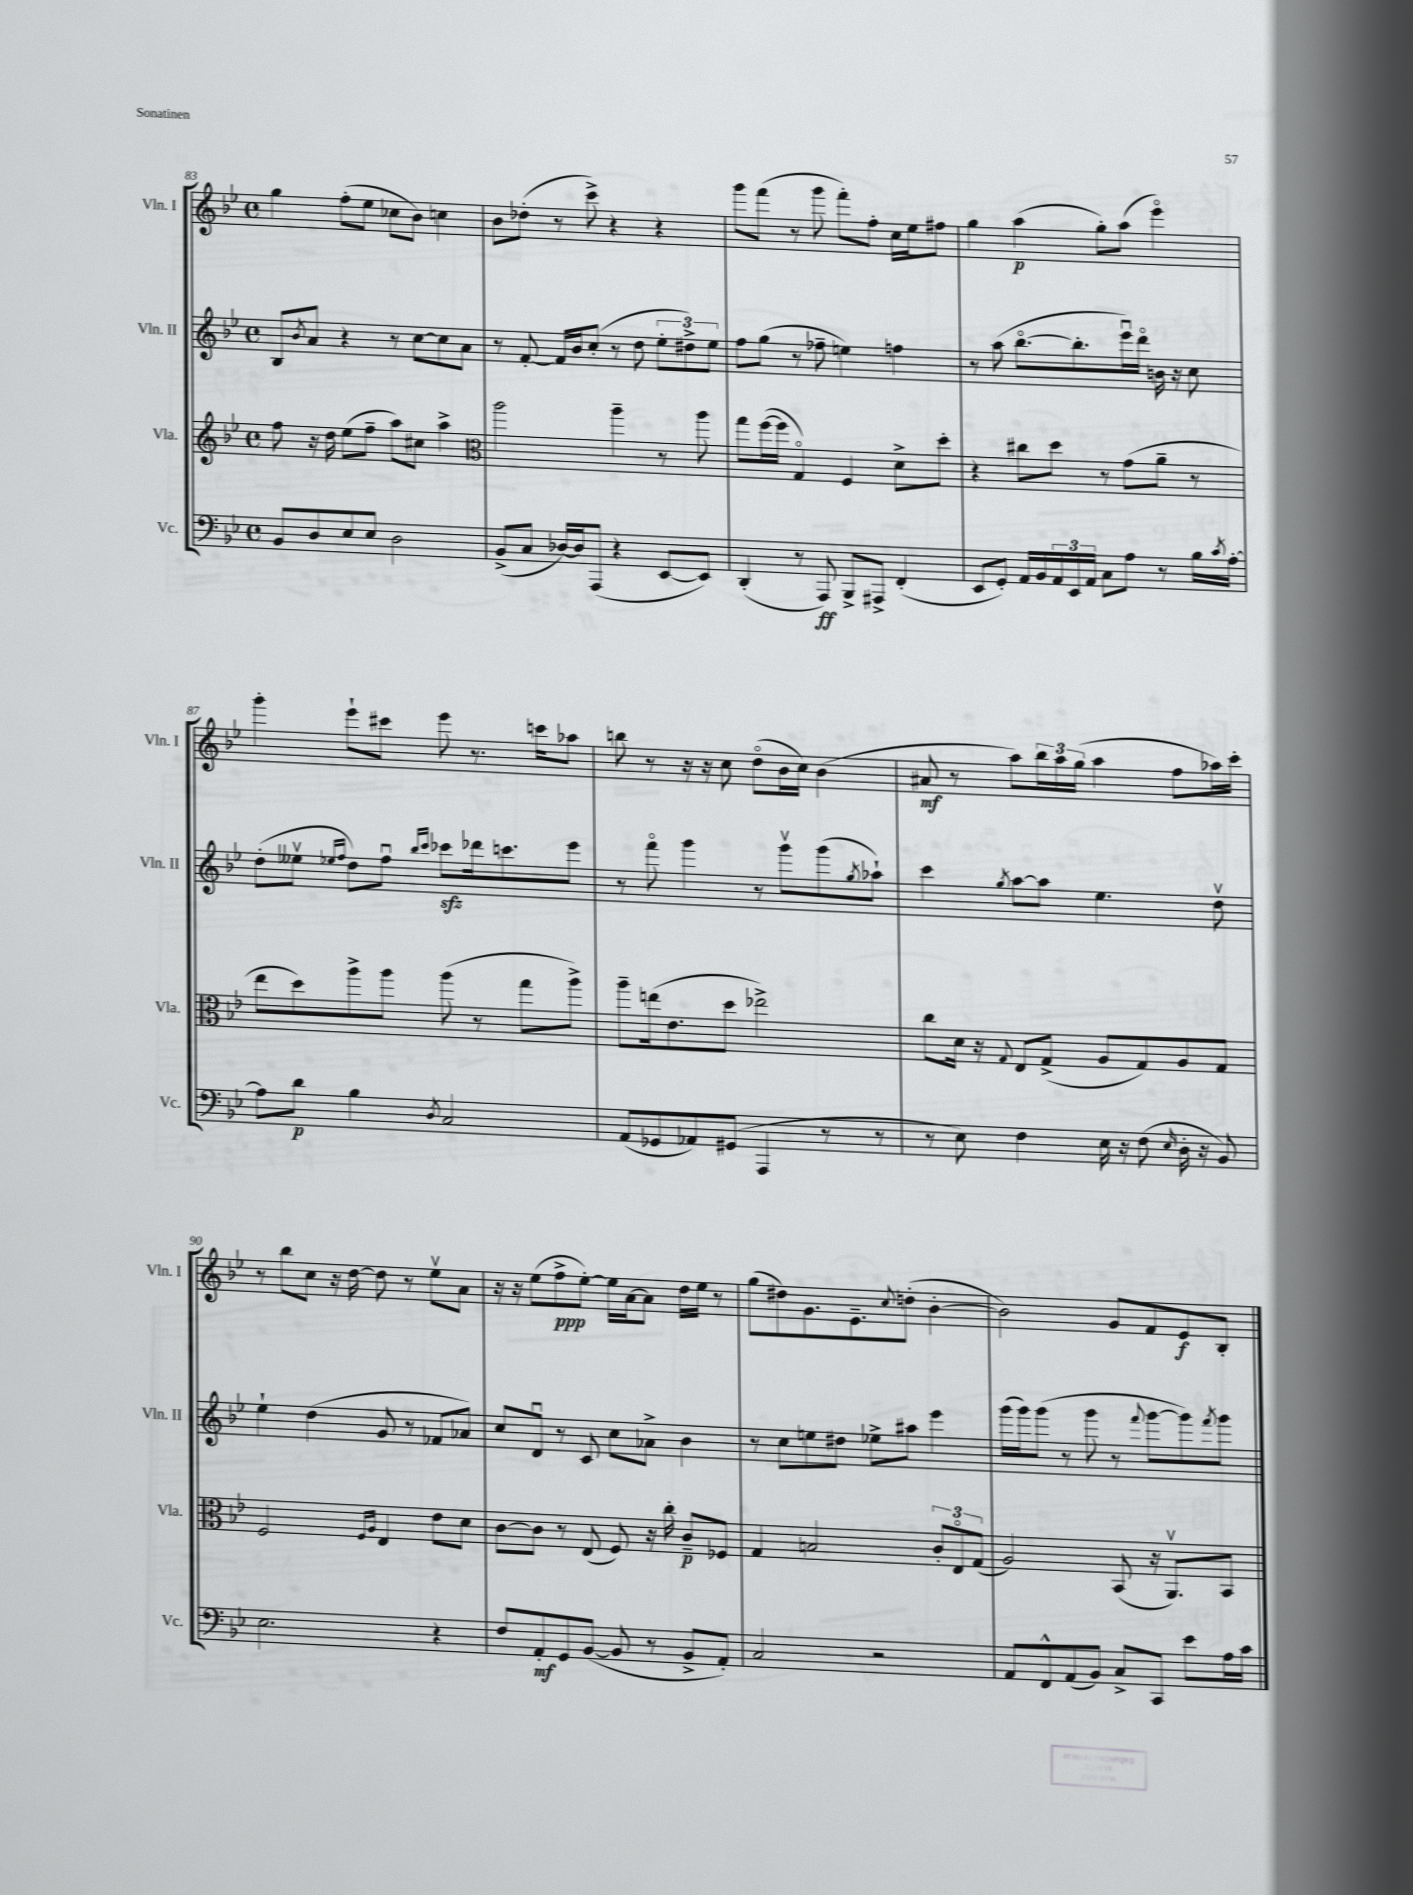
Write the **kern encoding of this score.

**kern	**kern	**kern	**kern
*staff4	*staff3	*staff2	*staff1
*clefF4	*clefG2	*clefG2	*clefG2
*k[b-e-]	*k[b-e-]	*k[b-e-]	*k[b-e-]
*M4/4	*M4/4	*M4/4	*M4/4
*met(c)	*met(c)	*met(c)	*met(c)
8BB-	8ff	8B-	4gg
.	.	8qb-	.
8D	16r	8a	.
.	16dd	.	.
8E-	(8ee-	4r	(8ff'
8E-	8ff~	.	8ee-
2D	8aa)	8r	8cc-
.	8cc#	[8cc	8b-)
.	4aa^	8cc]	4cc
.	.	8a	.
=	=	=	=
*	*clefC3	*	*
(8BB-^	2aa	8r	8b-
8C	.	[8f'	(8dd-'
[16D-)	.	16f]	8r
16D-]	.	16b-	.
(8AAA	.	(8cc'	8ccc^)
4r	4aa~	8r	4r
.	.	8dd	.
[8EE-	8r	12ee-'	4r
.	.	12dd#^)	.
8EE-])	8aa	.	.
.	.	12ee-	.
=	=	=	=
(4DD'	8gg	8ff	8ggg
.	([16ff	(8gg	(8fff
.	16ff]	.	.
8r	4Go)	8r	8r
8AAA)	.	8ff-~	8ggg
8BBB-^	4F	4ee)	8fff')
8AAA#^	.	.	8ff'
(4FF'	8d^	4ff	16cc
.	.	.	16ee-
.	8dd'	.	8ff#
=	=	=	=
8EE-	4r	8r	4gg
8GG')	.	(8aa	.
16AA	8cc#	[8.bb-o	(4aa
16BB-	.	.	.
24AA	8dd	.	.
24EE-	.	.	.
.	.	8.bb-']	.
24AA	.	.	.
8C	8r	.	8gg')
8A	(8g	16eee-u)	(8aa
.	.	16dddo	.
8r	8a~	16b	4eee-o)
.	.	16r	.
16B-	8r	8cc	.
8qc	.	.	.
[16A'	.	.	.
=	=	=	=
8A]	8ee-	(8dd'	4ggg'
8d	8dd)	8ee--v	.
.	.	16qqee-	.
.	.	16qqff	.
4B-	8aa^	8dd)	8eee-`
.	8aa	8ffu	8ccc#
.	.	16qqbb-	.
8qD	.	16qqccc	.
2C	(8aa	8ccc-	8eee-
.	8r	16ddd-	8.r
.	.	8.ccc	.
.	8gg	.	.
.	.	.	16ccc
.	8aa^)	8eee-	8aa-
=	=	=	=
(8AA	8aa~	8r	8bb
8GG-	(16ee	8fffo	8r
.	8.e-	.	.
8AA-)	.	4ggg	16r
.	.	.	16r
(8GG#	8dd	.	8cc
4AAA	2ee-^)	8r	(8ddo
.	.	8gggv	16b-
.	.	.	16cc)
8r	.	(8ggg	(4b-
.	.	8qgg	.
8r	.	8aa-`)	.
=	=	=	=
8r	8cc	4ccc	8a#
8E-)	16d	.	8r
.	16r	.	.
.	8qqG	8qgg	.
4F	8E-	[8aa	8aa)
.	(8G^	8aa]	24bb-
.	.	.	24aa
.	.	.	(24gg
16E-	8A	4.ee-	4aa
16r	.	.	.
(8F	8G)	.	.
16qqE-	.	.	.
16D'	8A	.	8ff
16r	.	.	.
8BB-)	8G	8ddv	16aa-)
.	.	.	16ccc'
=	=	=	=
2.E-	2F	4ee-`	8r
.	.	.	8bb-
.	.	(4dd	8cc
.	.	.	16r
.	.	.	[16dd
.	16qqF	.	.
.	16qqA	.	.
.	4E-	8g	8dd]
.	.	8r	8r
4r	8e-	8f-	8ee-v
.	8d	8a-)	8a
=	=	=	=
8F	[8c	8cc	16r
.	.	.	16r
8AA'	8c]	8du	(8ee-
8GG	8r	8r	8ff^
([8BB-	(8E-	8c	[8ee-')
8BB-]	8F)	8cc	16ee-]
.	.	.	[16a
8r	16r	8a-^	8a]
.	16cc'	.	.
8BB-^	8c~	4b-	16dd
.	.	.	16ee-
8AA')	8F-	.	8r
=	=	=	=
2C	4G	8r	(8gg
.	.	8cc	8dd#)
.	2B	8ee	8.g
.	.	8dd#	.
.	.	.	8.e-~
2r	.	8ee-^	.
.	.	.	8qqcc
.	.	8aa#	(8dd'
.	12c'	4eee-	[4b-'
.	12E-o	.	.
.	(12G	.	.
=	=	=	=
8AA	2A)	(16ggg	2b-])
.	.	16ggg)	.
8FF^^	.	(8ggg	.
(8AA	.	8r	.
8BB-)	.	8ggg	.
8C^	(8BB-	8r	8g
.	.	8qqfff	.
8CC	16r	[8ggg	8f
.	8.AAv)	.	.
8e-	.	8ggg])	8e-
.	.	8qfff	.
16A	8BB-	8ggg	8B-'
16c	.	.	.
==	==	==	==
*-	*-	*-	*-
